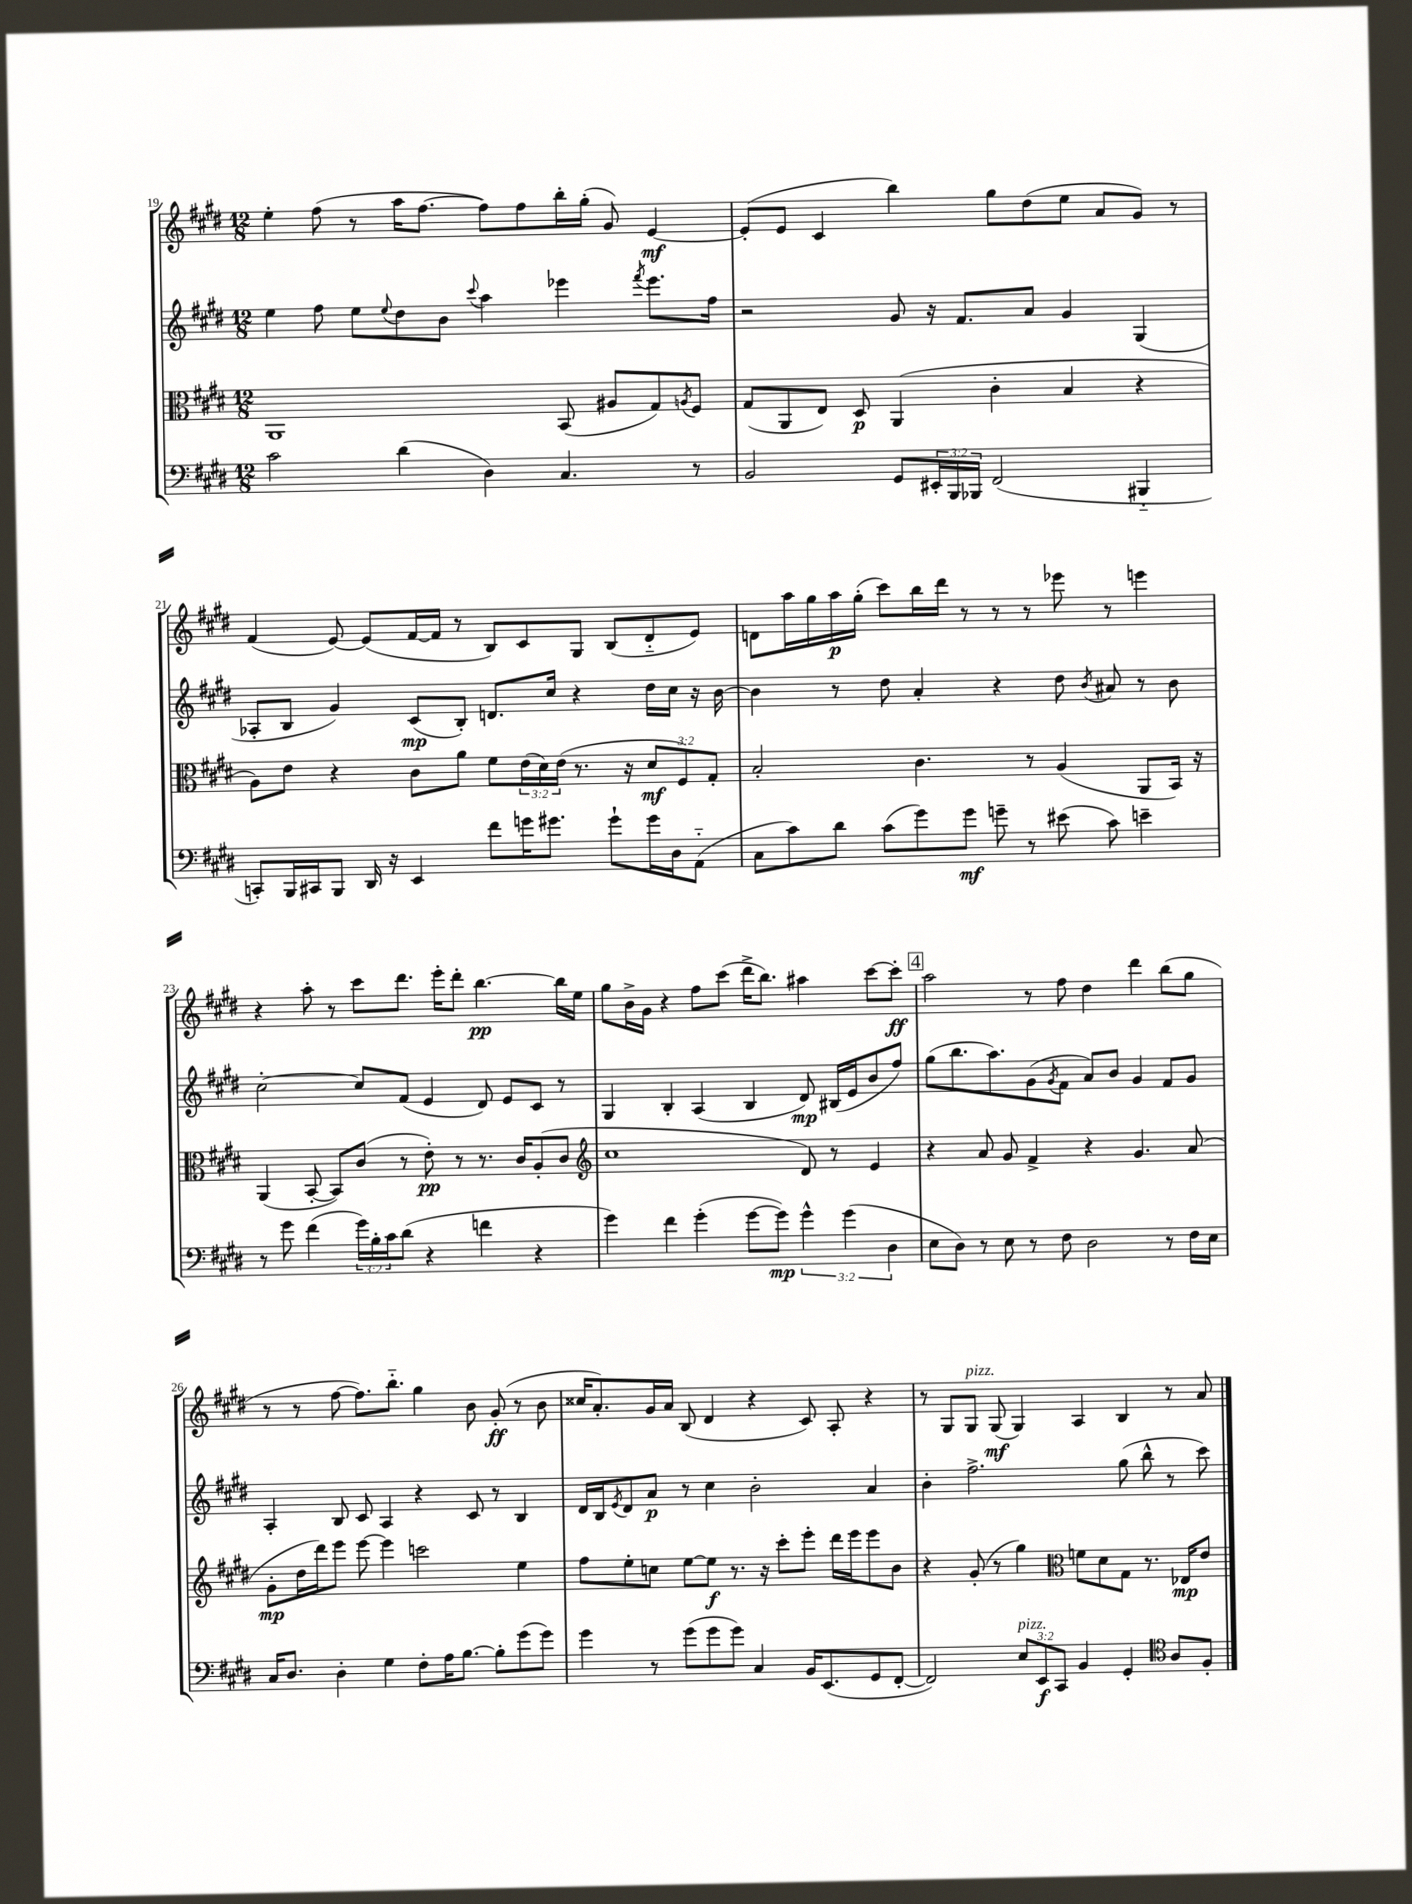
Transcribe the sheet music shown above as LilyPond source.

<<
\new StaffGroup <<
\new Staff = "s0" {
    \clef treble \key e \major \numericTimeSignature \time 12/8
    e''4-. fis''8( r8 a''16 fis''8.~ fis''8) fis''8 b''16-. gis''16-.( gis'8) e'4~\mf |
    e'8-.( e'8 cis'4 b''4) gis''8 dis''8( e''8 a'8 gis'8) r8 |
    fis'4( e'8~) e'8( fis'16~ fis'16 r8 b8) cis'8 gis8 b8( dis'8-_ e'8) |
    d'8 a''16 gis''16 a''16\p gis''16-.( cis'''8) b''16 dis'''16 r8 r8 r8 ees'''8 r8 e'''4 |
    r4 a''8-. r8 cis'''8 dis'''8. e'''16-. dis'''8-. b''4.~\pp b''16 e''16 |
    gis''8 b'16-> gis'16 r4 fis''8 cis'''8( dis'''16-> b''8.) ais''4 cis'''8~ cis'''8-.\ff |
    \mark \markup { \box "4" } a''2 r8 fis''8 dis''4 dis'''4 b''8( gis''8 |
    r8 r8 fis''8~ fis''8.) b''8.-_ gis''4 b'8 gis'8-.\ff( r8 b'8 |
    cisis''16 a'8.-.) gis'16 a'16 b8( dis'4 r4 cis'8) a8-. r4 |
    r8 gis8 gis8^\markup { \italic "pizz." } gis8\mf( gis4) a4 b4 r8 a'8 \bar "|." |
}
\new Staff = "s1" {
    \clef treble \key e \major \numericTimeSignature \time 12/8
    e''4 fis''8 e''8 \appoggiatura { e''8 } dis''8 b'8 \appoggiatura { cis'''8 } a''4 ees'''4 \acciaccatura { fis'''8 } ees'''8. fis''16 |
    r2 gis'8 r16 fis'8. a'8 gis'4 gis4( |
    aes8-. b8 gis'4) cis'8\mp( b8-.) d'8. cis''16 r4 dis''16 cis''16 r16 b'16~ |
    b'4 r8 dis''8 a'4-. r4 dis''8 \acciaccatura { b'8 } ais'8 r8 b'8 |
    cis''2~-. cis''8 fis'8( e'4 dis'8) e'8 cis'8 r8 |
    gis4 b4-. a4( b4 dis'8\mp) bis16( e'16 b'8 fis''8) |
    \mark \markup { \box "4" } gis''8( b''8. a''8.) gis'8( \acciaccatura { gis'8 } fis'8 a'8) b'8 gis'4 fis'8 gis'8 |
    a4-. b8 cis'8 a4 r4 cis'8 r8 b4 |
    dis'16 b16 \acciaccatura { e'8 } dis'8 a'8\p r8 cis''4 b'2-. a'4 |
    b'4-. fis''2.-> gis''8( b''8-^ r8 cis'''8) \bar "|." |
}
\new Staff = "s2" {
    \clef alto \key e \major \numericTimeSignature \time 12/8 \override Staff.TupletNumber.text = #tuplet-number::calc-fraction-text
    a,1 b,8( ais8 gis8) \acciaccatura { a8 } fis8 |
    gis8( a,8 e8) dis8\p a,4( cis'4-. b4 r4 |
    a8) e'8 r4 cis'8 a'8 fis'8 \tuplet 3/2 { e'16( dis'16) e'16( } r8. r16 \tuplet 3/2 { dis'8\mf fis8) gis8-. } |
    b2-. cis'4. r8 a4( a,8 b,16) r16 |
    a,4( b,8~-. b,8) cis'8( r8 e'8-.\pp) r8 r8. cis'16 a8-.( cis'8 |
    \clef treble cis''1 dis'8) r8 e'4 |
    \mark \markup { \box "4" } r4 a'8 gis'8 fis'4-> r4 gis'4. a'8( |
    gis'8-.\mp dis''16 dis'''16) e'''8 e'''8~ e'''4 c'''2 e''4 |
    fis''8 e''8-. c''8 e''8~ e''8\f r8. r16 cis'''8-. e'''8-. dis'''16 e'''16 e'''8 b'8 |
    r4 gis'8-.( r8 gis''4) \clef alto f'8 dis'8 gis8 r8. ees16\mp e'8 \bar "|." |
}
\new Staff = "s3" {
    \clef bass \key e \major \numericTimeSignature \time 12/8 \override Staff.TupletNumber.text = #tuplet-number::calc-fraction-text
    cis'2 dis'4( dis4) cis4. r8 |
    b,2 gis,8 \tuplet 3/2 { eis,16-. b,,16 bes,,16 } fis,2( bis,,4-_ |
    c,8-.) b,,16 cis,16 b,,8 dis,16 r16 e,4 fis'8 g'16 gis'8. gis'8-! gis'16 dis16 a,8-_( |
    cis8 cis'8) dis'8 cis'8( gis'8) gis'8\mf g'8-- r8 eis'8( cis'8) e'4-- |
    r8 gis'8 fis'4( \tuplet 3/2 { gis'16) b16-. cis'16 } dis'8( r4 f'4 r4 |
    gis'4) fis'4 gis'4-.( gis'8~ gis'8\mp) \tuplet 3/2 { gis'4-^ gis'4( dis4 } |
    \mark \markup { \box "4" } e8 dis8) r8 e8 r8 fis8 dis2 r8 fis16 e16 |
    cis16 dis8. dis4-. gis4 fis8-. a16 b8.~ b8-. gis'8( gis'8) |
    gis'4 r8 gis'8( gis'8 gis'8) cis4 b,16 e,8.( gis,8 fis,8~-. |
    fis,2) \tuplet 3/2 { e8^\markup { \italic "pizz." } e,8\f cis,8 } b,4 gis,4-. \clef tenor a8 fis8-. \bar "|." |
}
>>
>>
\layout { \context { \Score currentBarNumber = #19 } }
